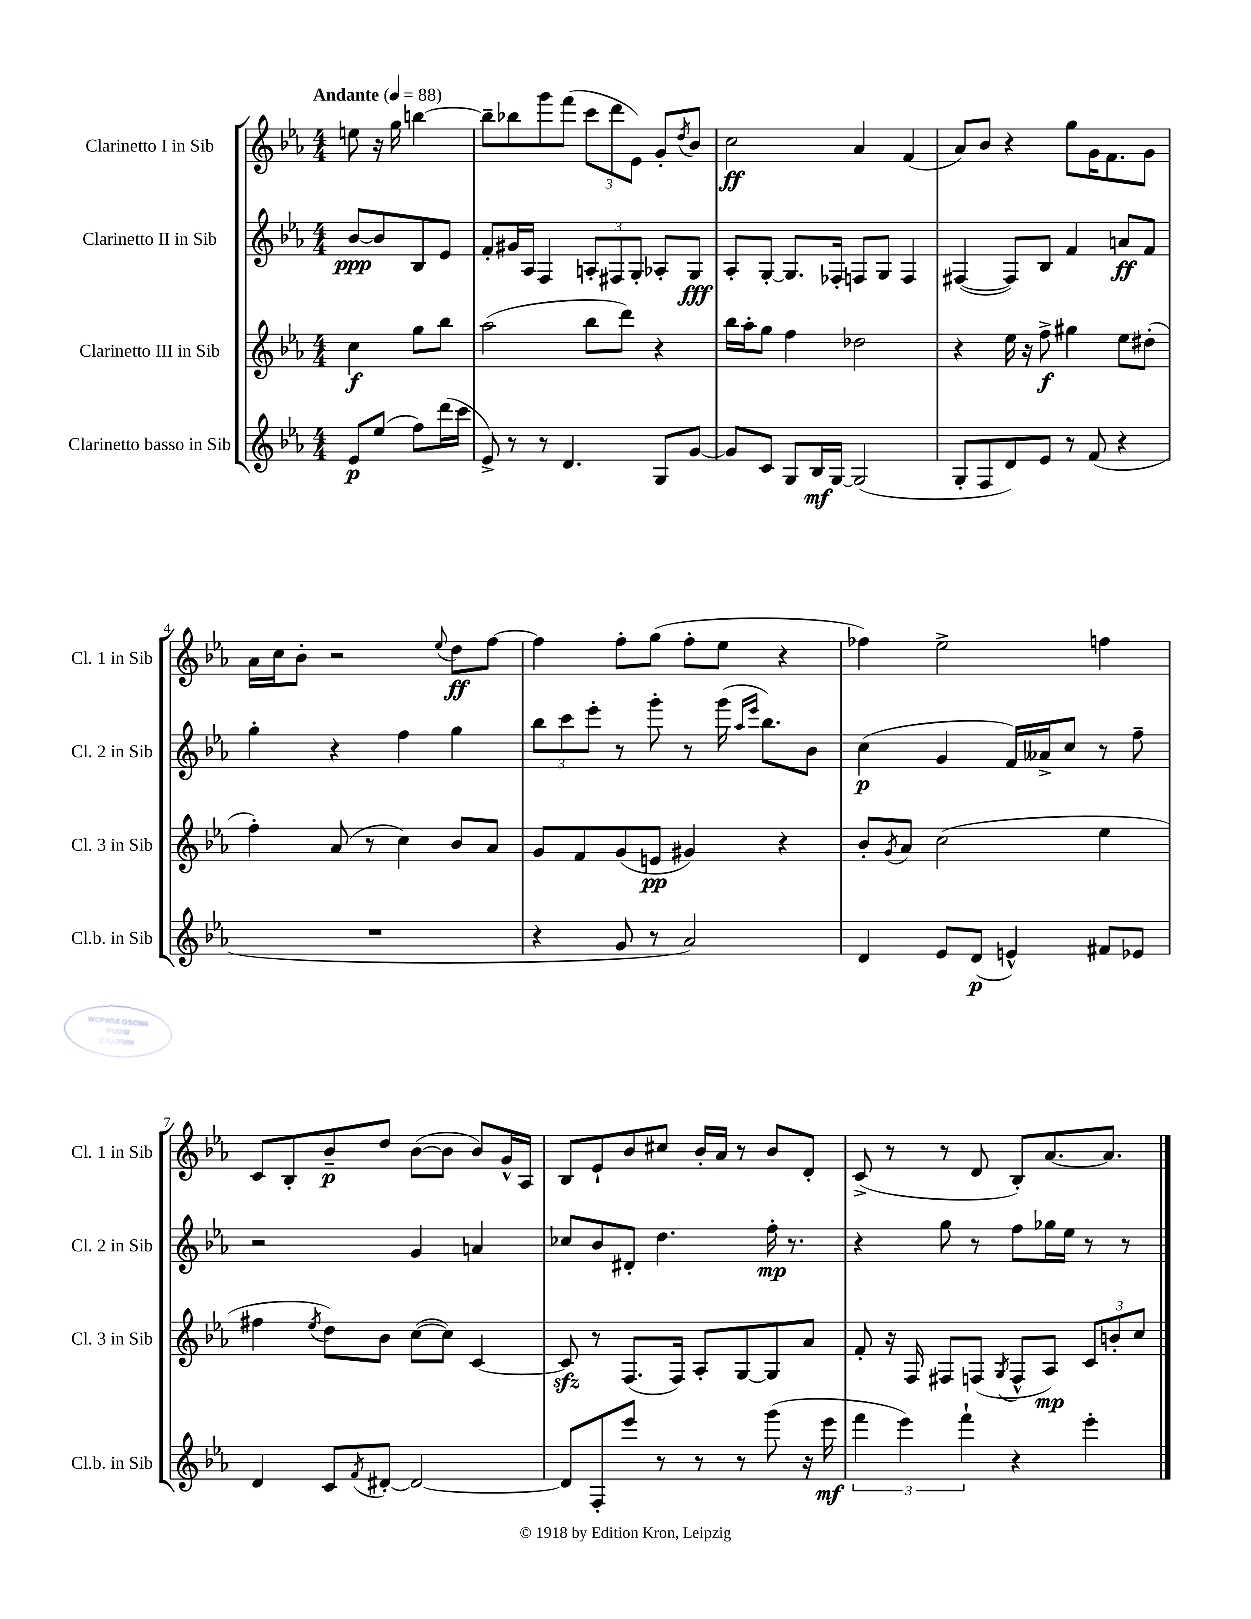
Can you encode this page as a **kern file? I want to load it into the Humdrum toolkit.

**kern	**dynam	**kern	**dynam	**kern	**dynam	**kern	**dynam
*part4	*part4	*part3	*part3	*part2	*part2	*part1	*part1
*staff4	*staff4	*staff3	*staff3	*staff2	*staff2	*staff1	*staff1
*I"Clarinetto basso in Sib	*	*I"Clarinetto III in Sib	*	*I"Clarinetto II in Sib	*	*I"Clarinetto I in Sib	*
*I'Cl.b. in Sib	*	*I'Cl. 3 in Sib	*	*I'Cl. 2 in Sib	*	*I'Cl. 1 in Sib	*
*clefG2	*	*clefG2	*	*clefG2	*	*clefG2	*
*k[b-e-a-]	*	*k[b-e-a-]	*	*k[b-e-a-]	*	*k[b-e-a-]	*
*M4/4	*	*M4/4	*	*M4/4	*	*M4/4	*
*MM88	*	*MM88	*	*MM88	*	*MM88	*
=	=	=	=	=	=	=	=
!	!	!	!	!	!	!LO:TX:a:B:t=Andante	!
8e-/L	p	4cc\	f	[8b-/L	ppp	8een\	.
(8ee-/J	.	.	.	8b-/]	.	16r	.
.	.	.	.	.	.	16gg\	.
8ff\L)	.	8gg\L	.	8B-/	.	[4bbn\	.
(16ddd\L	.	8bb-\J	.	8e-/J	.	.	.
16ccc\JJ	.	.	.	.	.	.	.
=1	=1	=1	=1	=1	=1	=1	=1
8e-^/)	.	(2aa-\	.	8f'/L	.	8bb~\L]	.
8r	.	.	.	16g#X/L	.	8bb-X\	.
.	.	.	.	16A-/JJ	.	.	.
8r	.	.	.	4F/	.	8ggg\	.
4.d/	.	.	.	.	.	(8fff\J	.
.	.	8bb-\L	.	12An'/L	.	12ccc\L	.
.	.	.	.	12F#X/	.	12ddd\	.
.	.	8ddd\J)	.	.	.	.	.
.	.	.	.	12G'/J	.	12e-\J)	.
8G/L	.	4r	.	8A-X'/L	.	8g'/L	.
.	.	.	.	.	.	8qdd/	.
[8g/J	.	.	.	8G/J	fff	8b-/J	.
=2	=2	=2	=2	=2	=2	=2	=2
8g/L]	.	16bb-\LL	.	8A-'/L	.	2cc\	ff
.	.	16aa-'\J	.	.	.	.	.
8c/J	.	8gg\J	.	[8G'/J	.	.	.
8G/L	.	4ff\	.	8.G/L]	.	.	.
16B-/L	mf	.	.	.	.	.	.
[16G/JJ	.	.	.	16F-X'/Jk	.	.	.
(2G/]	.	2dd-X\	.	8Fn/L	.	4a-/	.
.	.	.	.	8G/J	.	.	.
.	.	.	.	4F/	.	(4f/	.
=3	=3	=3	=3	=3	=3	=3	=3
8G'/L	.	4r	.	([4F#X/	.	8a-/L)	.
8F/	.	.	.	.	.	8b-/J	.
8d/)	.	16ee-\	.	8F#/L])	.	4r	.
.	.	16r	.	.	.	.	.
8e-/J	.	8ff^\	f	8B-/J	.	.	.
8r	.	4gg#X\	.	4f/	.	8gg\L	.
(8f/	.	.	.	.	.	16g\K	.
.	.	.	.	.	.	8.f\	.
4r	.	8ee-\L	.	8an/L	ff	.	.
.	.	(8dd#X'\J	.	8f/J	.	8g\J	.
!!LO:LB:g=z
=4	=4	=4	=4	=4	=4	=4	=4
1r	.	4ff'\)	.	4gg'\	.	16a-\LL	.
.	.	.	.	.	.	16cc\J	.
.	.	.	.	.	.	8b-'\J	.
.	.	(8a-/	.	4r	.	2r	.
.	.	8r	.	.	.	.	.
.	.	4cc\)	.	4ff\	.	.	.
.	.	.	.	.	.	8qqee-/	.
.	.	8b-/L	.	4gg\	.	8dd\L	ff
.	.	8a-/J	.	.	.	[8ff\J	.
=5	=5	=5	=5	=5	=5	=5	=5
4r	.	8g/L	.	12bb-\L	.	4ff\]	.
.	.	.	.	12ccc\	.	.	.
.	.	8f/	.	.	.	.	.
.	.	.	.	12eee-'\J	.	.	.
8g/	.	(8g/	.	8r	.	8ff'\L	.
8r	.	8en/J	pp	8ggg'\	.	(8gg\J	.
2a-/)	.	4g#X/)	.	8r	.	8ff'\L	.
.	.	.	.	(16ggg\	.	8ee-\J	.
.	.	.	.	16qqaa-/LL	.	.	.
.	.	.	.	16qqeee-/JJ	.	.	.
.	.	.	.	8.bb-\L)	.	.	.
.	.	4r	.	.	.	4r	.
.	.	.	.	8b-\J	.	.	.
=6	=6	=6	=6	=6	=6	=6	=6
4d/	.	8b-'/L	.	(4cc\	p	4ff-X\)	.
.	.	8qg/	.	.	.	.	.
.	.	8a-/J	.	.	.	.	.
8e-/L	.	(2cc\	.	4g/	.	2ee-^\	.
(8d/J	p	.	.	.	.	.	.
4en^^/)	.	.	.	16f/LL)	.	.	.
.	.	.	.	16a--X^/J	.	.	.
.	.	.	.	8cc/J	.	.	.
8f#X/L	.	4ee-\	.	8r	.	4ffn\	.
8e-X/J	.	.	.	8ff~\	.	.	.
!!LO:LB:g=z
=7	=7	=7	=7	=7	=7	=7	=7
4d/	.	4ff#X\	.	2r	.	8c/L	.
.	.	.	.	.	.	8B-'/	.
.	.	8qee-/	.	.	.	.	.
8c/L	.	8dd\L)	.	.	.	8b-~/	p
8qf/	.	.	.	.	.	.	.
[8d#X'/J	.	8b-\J	.	.	.	8dd/J	.
2d#/_	.	([8cc\L	.	4g/	.	([8b-\L	.
.	.	8cc\J])	.	.	.	8b-\J]	.
.	.	[4c/	.	4an/	.	8b-/L)	.
.	.	.	.	.	.	16g^^/L	.
.	.	.	.	.	.	16A-/JJ	.
=8	=8	=8	=8	=8	=8	=8	=8
8d#/L]	.	8czz/]	.	8cc-X/L	.	8B-/L	.
8F'/	.	8r	.	8b-/	.	8e-`/	.
8eee-/J	.	(8.F/L	.	8d#X'/J	.	8b-/	.
8r	.	.	.	4.dd\	.	8cc#X/J	.
.	.	16F/Jk)	.	.	.	.	.
8r	.	8A-'/L	.	.	.	16b-'/LL	.
.	.	.	.	.	.	16a-/JJ	.
8r	.	[8G/	.	.	.	8r	.
(8ggg\	.	8G/]	.	16ff'\	mp	8b-/L	.
.	.	.	.	8.r	.	.	.
16r	.	8a-/J	.	.	.	8d'/J	.
16eee-\	mf	.	.	.	.	.	.
=9	=9	=9	=9	=9	=9	=9	=9
6fff\	.	8f'/	.	4r	.	(8c^/	.
.	.	16r	.	.	.	8r	.
6eee-\)	.	.	.	.	.	.	.
.	.	16F/	.	.	.	.	.
.	.	8F#X/L	.	8gg\	.	8r	.
6fff`\	.	.	.	.	.	.	.
.	.	(8Fn/J	.	8r	.	8d/	.
.	.	8qG/	.	.	.	.	.
4r	.	8F^^/L	.	8ff\L	.	8B-'/L)	.
.	.	8A-/J)	mp	16gg-X\L	.	[8.a-/	.
.	.	.	.	16ee-\JJ	.	.	.
4eee-'\	.	12c/L	.	8r	.	.	.
.	.	.	.	.	.	8.a-/J]	.
.	.	12bn'/	.	.	.	.	.
.	.	.	.	8r	.	.	.
.	.	12cc/J	.	.	.	.	.
==	==	==	==	==	==	==	==
*-	*-	*-	*-	*-	*-	*-	*-
